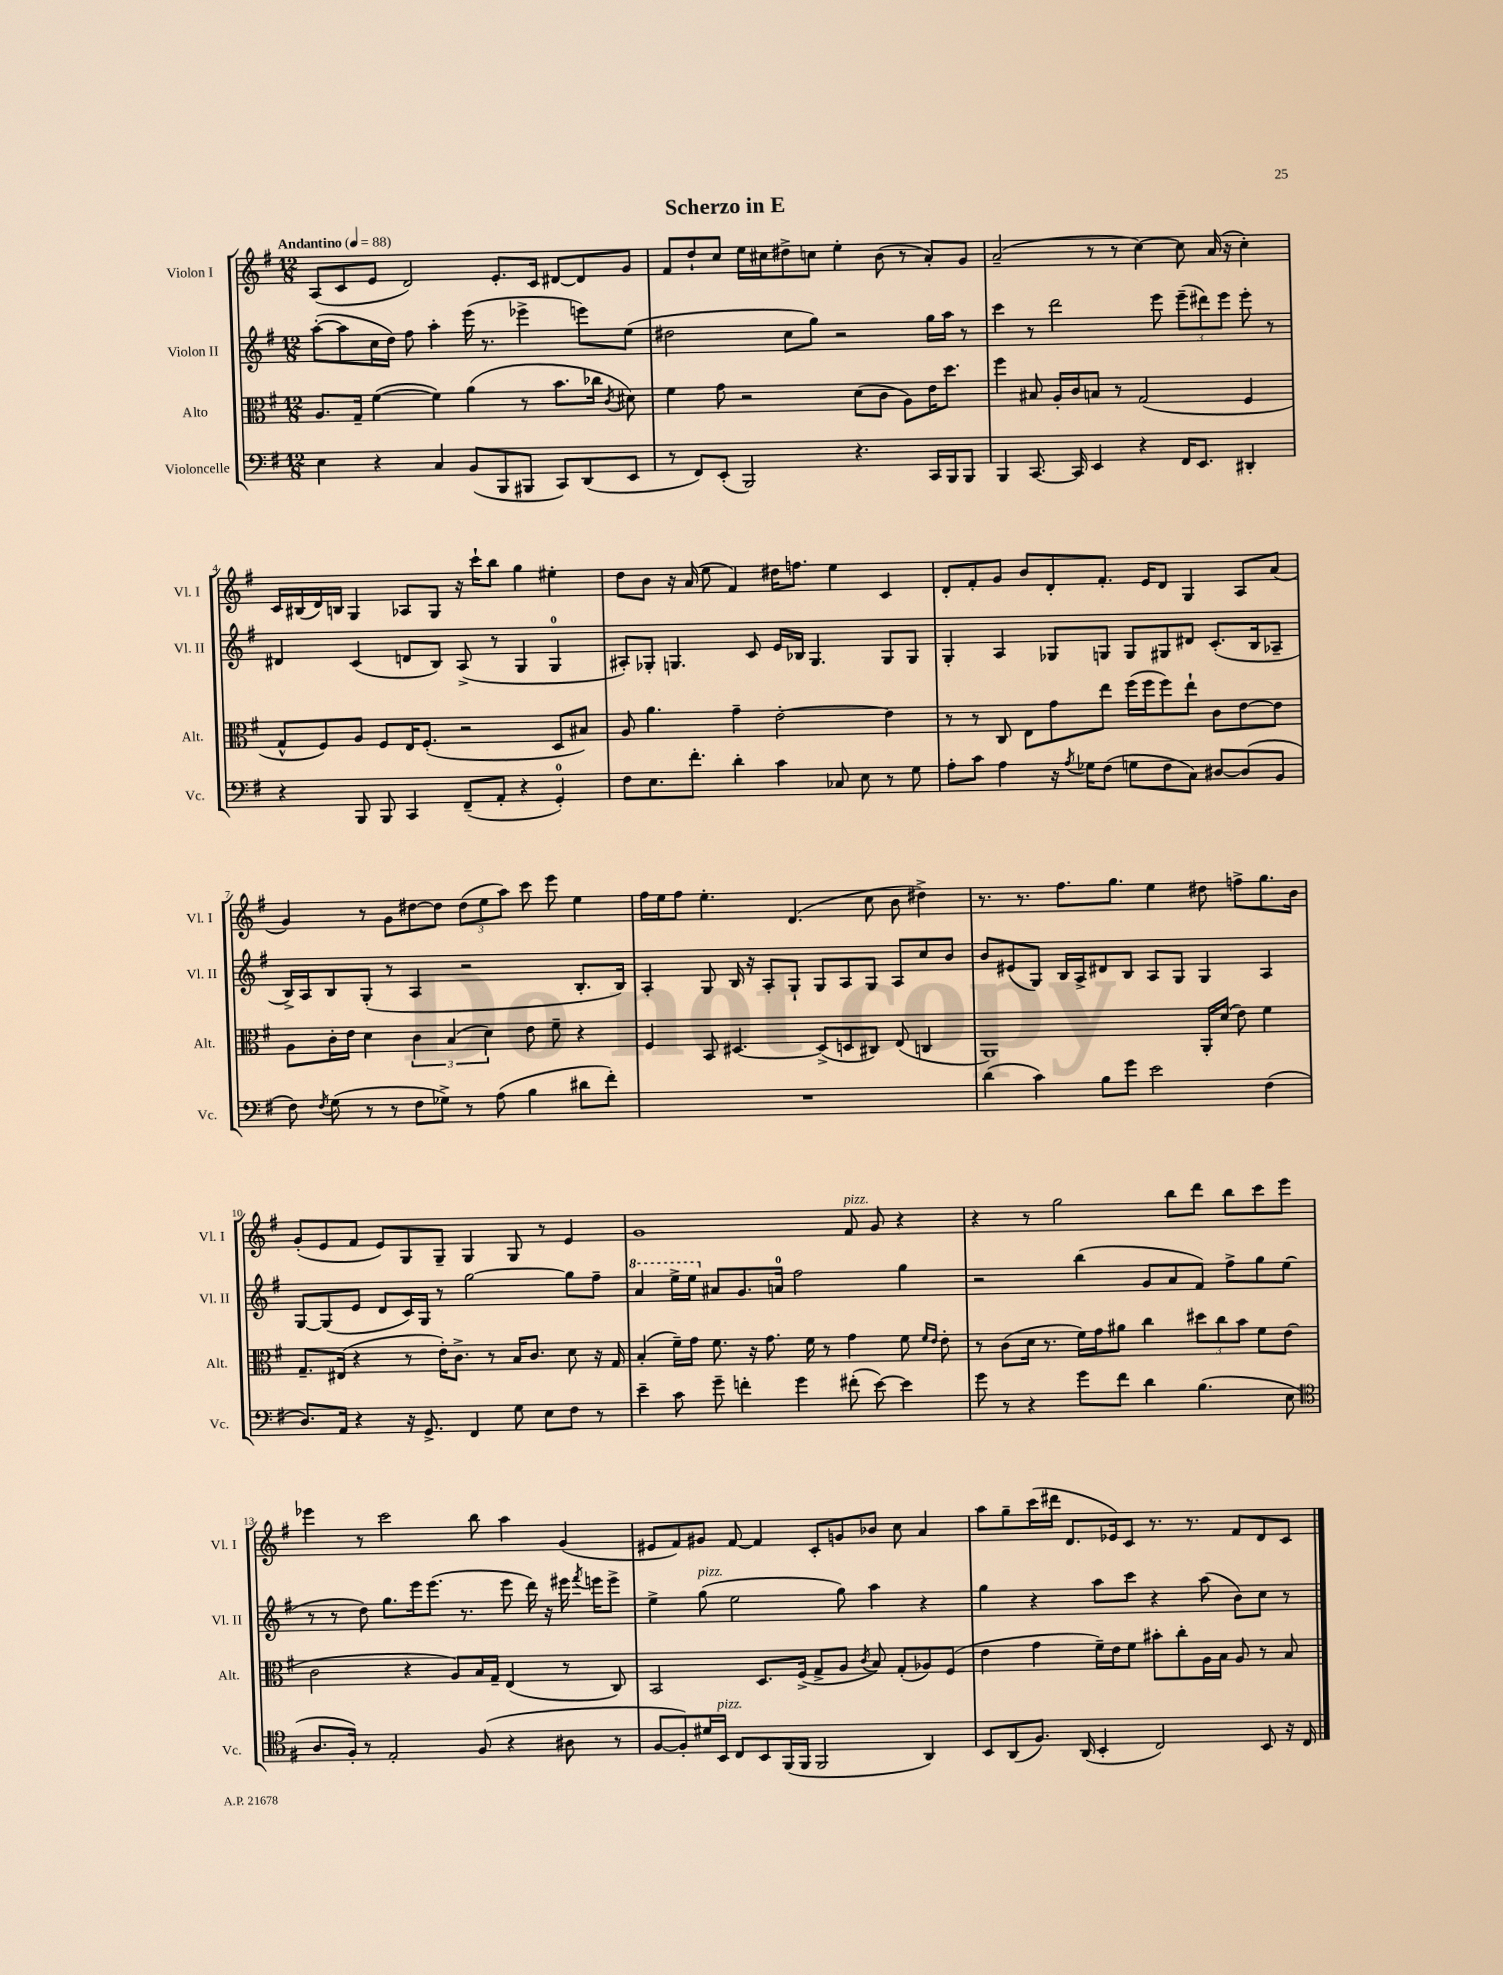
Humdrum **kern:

**kern	**kern	**kern	**kern
*part4	*part3	*part2	*part1
*staff4	*staff3	*staff2	*staff1
*I"Violoncelle	*I"Alto	*I"Violon II	*I"Violon I
*I'Vc.	*I'Alt.	*I'Vl. II	*I'Vl. I
*clefF4	*clefC3	*clefG2	*clefG2
*k[f#]	*k[f#]	*k[f#]	*k[f#]
*M12/8	*M12/8	*M12/8	*M12/8
*MM88	*MM88	*MM88	*MM88
=1	=1	=1	=1
!	!	!	!LO:TX:a:B:t=Andantino
4E\	8.A/L	([8aa'\L	(8A/L
.	.	8aa\]	8c/
.	16G~/Jk	.	.
4r	([4f#\	16cc\L	8e/J
.	.	16dd\JJ)	.
.	.	8ff#\	2d/)
4C/	4f#\])	4aa'\	.
(8BB/L	(4a\	(16eee\	.
.	.	8.r	.
8BBB/	.	.	8.e'/L
8BBB#X/J	8r	4eee-X^\	.
.	.	.	16c/Jk
8CC/L)	8.b\L	.	[8d#X/L
(8DD/	.	8eeen\L)	8d#/]
.	16cc-X\Jk	.	.
.	8qc/	.	.
8EE/J	8d#X\)	(8ee\J	8g/J
=2	=2	=2	=2
8r	4f#\	2dd#X\	8f#/L
8FF#/L)	.	.	8dd`/
(8EE'/J	8g\	.	8cc/J
2BBB/)	2r	.	16ee\LL
.	.	.	16cc#X\J
.	.	8cc\L	8dd#X^\
.	.	8gg\J)	8ccn\J
.	.	2r	4ee'\
4.r	(8d\L	.	.
.	8c\J	.	(8b\
.	8A\L)	.	8r
16CC/LL	16e\K	16gg\LL	8a'/L)
16BBB/J	8.dd\J	16aa\JJ	.
8BBB/J	.	8r	8g/J
=3	=3	=3	=3
4BBB/	4ff#\	4ccc\	(2a~/
[8.CC/	8B#X/	8r	.
.	16A'/LL	2ddd\	.
16CC/]	16c/J	.	.
4EE/	8Bn/J	.	8r
.	8r	.	8r
4r	(2G/	.	[4cc\)
.	.	8eee\	.
16FF#/KL	.	(12eee~\L	8cc\]
8.EE/J	.	.	.
.	.	12ddd#X\)	.
.	.	.	(16a/
.	.	12eee\J	.
.	.	.	16r
4DD#X'/	4F#/	8eee'\	4cc'\)
.	.	8r	.
!!LO:LB:g=z
=4	=4	=4	=4
4r	8G^^/L	4d#X/	16c/LL
.	.	.	(16B#X/
.	8F#/)	.	16d/)
.	.	.	16Bn/JJ
8BBB/	8A/J	(4c/	4G/
8BBB/	8F#/L	.	.
4CC/	16E/K	8dn/L	8A-X/L
.	(8.F#'/J	.	.
.	.	8B/J)	8G/J
(8FF#~/L	2r	(8A^/	16r
.	.	.	16ccc`\KL
8AA'/J	.	8r	8bb\J
4r	.	4G/	4gg\
4GG'/)	8D/L	4G/	4ee#X'\
.	8B#X/J)	.	.
=5	=5	=5	=5
8F#\L	8A/	8A#X'/L)	8dd\L
8.E\	4.a\	8G-X'/J	8b\J
.	.	4.Gn/	16r
8.f#'\J	.	.	(16a/
.	.	.	8ee\
4d'\	4g~\	.	4f#/)
.	.	8c/	.
4c\	[2e'\	16e/LL	16dd#X\KL
.	.	16B-X/JJ	8.ffn\J
.	.	4.G/	.
8C-X/	.	.	4ee\
8E\	.	.	.
8r	4e\]	8G/L	4c/
8G\	.	8G/J	.
=6	=6	=6	=6
8A'\L	8r	4G'/	8d'/L
8c\J	8r	.	8f#'/
4A\	8C/	4A/	8g/J
.	8E\L	.	8b/L
16r	8g\	8G-X/L	8d'/
8qA/	.	.	.
16G-X\KL	.	.	.
(8F#\J	8ee\J	8Gn/J	8.f#'/J
8Gn\L	(16ff#\LL	8G/L	.
.	16ff#\J	.	16e/KL
8F#\	8ff#\)	8G#X/	8d/J
8C\J)	8ee`\J	8d#X/J	4G/
[8D#X/L	8c\L	(8.c'/L	.
(8D#/]	[8e\	.	8A/L
.	.	16B/k	.
8BB/J	8e\J]	8A-X~/J	(8a/J
!!LO:LB:g=z
=7	=7	=7	=7
8F#\)	8A\L	16B^/LL)	4g/)
.	.	16A/J	.
8qF#/	.	.	.
(8G\	16c'\L	8B/	.
.	16e\JJ	.	.
8r	4d\	(8G'/J	8r
8r	.	8r	8g\L
8F#\L	6c\	4A/	[8dd#X\
8G-X^\J)	.	.	8dd#\J]
.	(6B/	.	.
8r	.	2r	(12dd#\L
.	6d\)	.	12ee\
(8A\	.	.	.
.	.	.	12aa\J)
4B\	8e\	.	8ccc\
.	8f#~\	.	8eee\
8d#X\L	4r	8.B'/L	4ee\
8f#'\J)	.	.	.
.	.	16B/Jk)	.
=8	=8	=8	=8
1.r	4F#/	4A'/	16ff#\LL
.	.	.	16ee\J
.	.	.	8ff#\J
.	8BB/	8G/	4.ee'\
.	[4.D#X/	16B/	.
.	.	16r	.
.	.	8A'/L	.
.	.	8G`/J	(4.d/
.	(8D#^/L]	8G/L	.
.	8Dn/	8A/	.
.	8C#X/J)	8G/J	8cc\
.	(8E/	8A/L	8b\
.	4Cn/	8cc/	4dd#X^\)
.	.	8b/J	.
=9	=9	=9	=9
(4d\	1AA)	8b/L	8.r
.	.	(8e#X/	.
.	.	.	8.r
4c\)	.	8G/J)	.
.	.	16B/LL	8.ff#\L
.	.	16A^/J	.
8B\L	.	8d#X/	.
.	.	.	8.gg\J
8g\J	.	8B/J	.
2e\	.	8A/L	4ee\
.	.	8G/J	.
.	16AA'/LL	4G/	8dd#X\
.	(16d/JJ	.	.
.	8e\)	.	8ffn^\L
(4F#\	4f#\	4A/	8.gg\
.	.	.	16b\Jk
!!LO:LB:g=z
=10	=10	=10	=10
8.D/L)	8.G~/L	[8G/L	(8g'/L
.	.	(8G/]	8e/
16AA/Jk	(16E#X/Jk	.	.
4r	4r	8e/J	8f#/J
.	.	8d/L	8e/L)
16r	8r	16c/L)	8G/
8.GG^/	.	16G/JJ	.
.	16e'\KL)	8r	8G~/J
.	8.c^\J	.	.
4FF#/	.	[2gg\	4G/
.	8r	.	.
8G\	16B/KL	.	8G/
.	8.c/J	.	.
8E\L	.	.	8r
8F#\J	8d\	8gg\L]	4e/
8r	16r	8ff#~\J	.
.	16G/	.	.
=11	=11	=11	=11
*	*	*8va	*
4e~\	(4B'/	4aa/	1g
8c\	16f#~\LL)	16eee^\LL	.
.	16g\JJ	16eee\JJ	.
*	*	*X8va	*
8g~\	8.f#\	8a#X/L	.
4fn'\	.	8.g/	.
.	16r	.	.
.	8.g\	.	.
.	.	16an/Jk	.
4g\	.	2ff#\	.
.	16f#\	.	.
.	8r	.	.
!	!	!	!LO:TX:a:i:t=pizz.
(8f#X'\	4g\	.	8f#/
[8e\)	.	.	8g/
4e\]	8f#\	4gg\	4r
.	16qqf#/LL	.	.
.	16qqe/JJ	.	.
.	8e'\	.	.
=12	=12	=12	=12
8g\	8r	2r	4r
8r	(8c\L	.	.
4r	16d\Jk	.	8r
.	8.r	.	.
.	.	.	2gg\
8g\L	16f#\LL)	(4bb\	.
.	16g\J	.	.
8f#\J	8a#X\J	.	.
4d\	4cc\	8g/L	.
.	.	8a/	8bb\L
(4.B\	12dd#X\L	8f#/J)	8ddd\J
.	12cc\	.	.
.	.	8ff#^\L	8bb\L
.	12b\J	.	.
.	8f#\L	8gg\	8ccc\
8E\	(8e\J	(8ee\J	8eee\J
!!LO:LB:g=z
=13	=13	=13	=13
*clefC4	*	*	*
8.A/L	2c\	8r	4eee-X\
.	.	8r	.
16F#'/Jk)	.	.	.
8r	.	8dd\)	8r
2E'/	.	8.gg\L	2ccc\
.	4r	.	.
.	.	16eee\k	.
.	.	(8.eee\J	.
.	8A/L)	.	.
.	.	8.r	.
(8F#/	16B/L	.	8bb\
.	16G~/JJ	.	.
4r	(4E/	8eee\	4aa\
.	.	16ddd\)	.
.	.	16r	.
8A#X\	8r	16eee#X\	(4g/
.	.	8qfff#/	.
.	.	16eeen\KL	.
8r	8C/)	8eee^\J	.
=14	=14	=14	=14
[8F#/L	2BB/	4ee^\	8e#X/L
8F#'/])	.	.	8f#/)
!	!	!LO:TX:a:i:t=pizz.	!
16d#X/L	.	(8gg\	8g#X/J
!LO:TX:a:i:t=pizz.	!	!	!
16BB/JJ	.	.	.
8C/L	.	2ee\	[8f#/
8BB/	8.D/L	.	4f#/]
(16FF#/L	.	.	.
16FF#/JJ	(16F#^/Jk	.	.
2FF#/	8G^/L	.	8c'/L
.	8A/J	8gg\)	8gn/
.	8qc/	.	.
.	8B/)	4aa\	8b-X/J
.	(8G'/L	.	8cc\
4AA/)	8A-X/)	4r	4a/
.	(8F#/J	.	.
=15	=15	=15	=15
8BB/L	4e\	4gg\	8aa\L
(8AA/	.	.	8gg~\
8.F#/J)	4g\	4r	(16ccc\L
.	.	.	16ddd#X\JJ
.	.	.	8.d/L
(16AA/	.	.	.
4BB'/	16f#~\LL)	8aa\L	.
.	16e\J	.	16e-X/k)
.	8f#\J	8ccc\J	8c/J
2C/)	8b#X'\L	4r	8.r
.	8cc'\	.	.
.	.	.	8.r
.	16A\L	(8aa\	.
.	16B\JJ	.	.
.	8A/	8b\L)	8f#/L
8BB/	8r	8cc\J	8d/
16r	8B/	8r	8c/J
16C/	.	.	.
==	==	==	==
*-	*-	*-	*-
